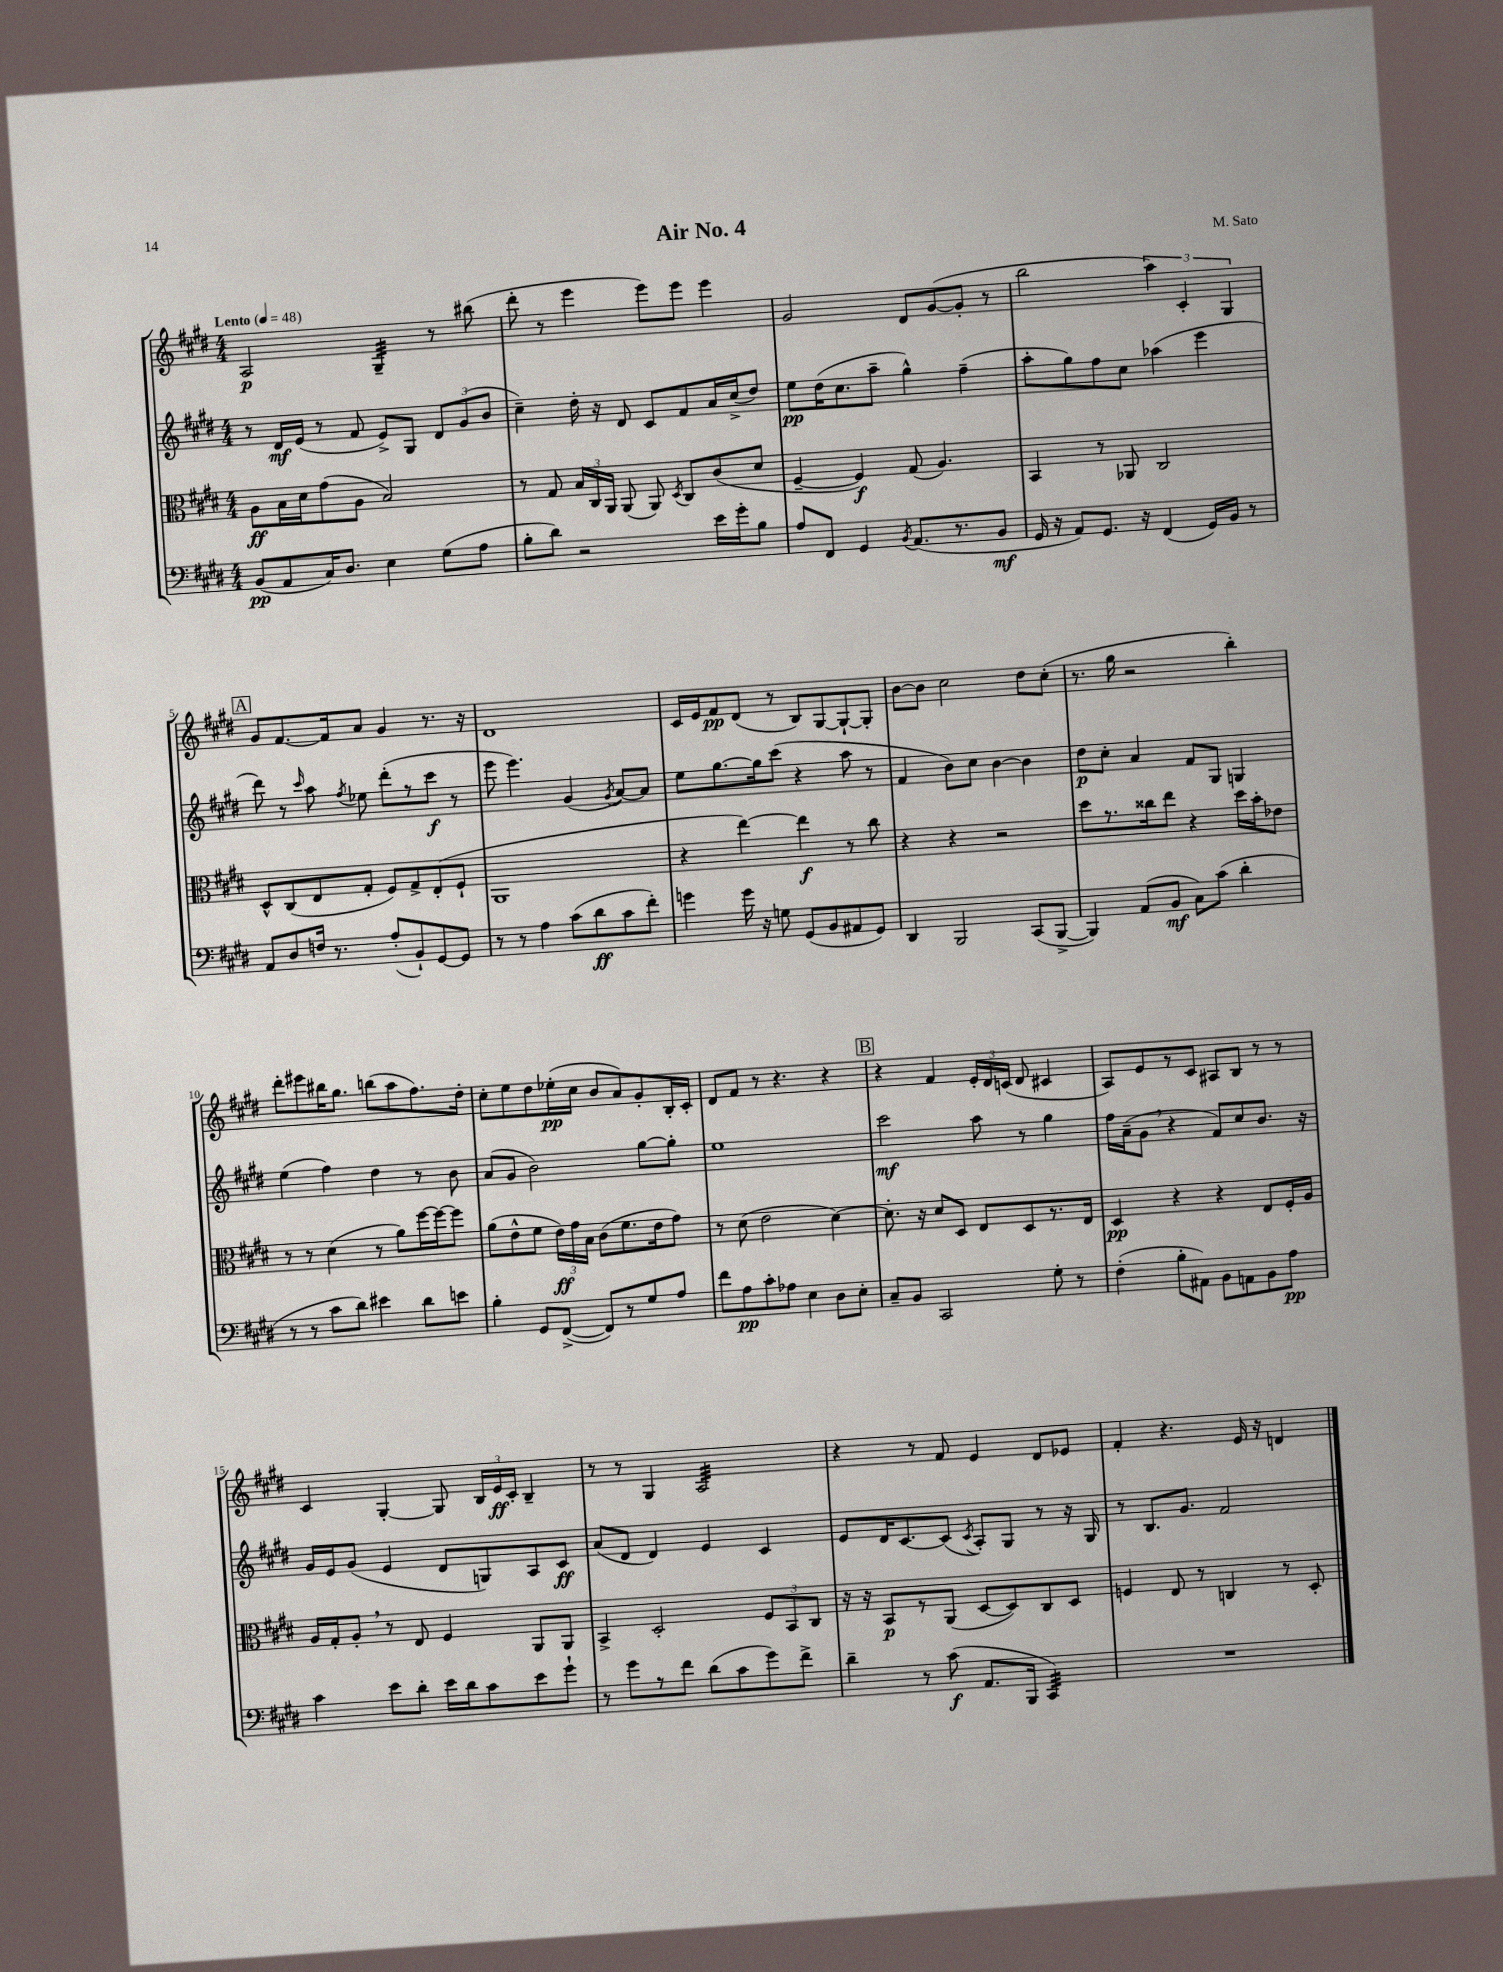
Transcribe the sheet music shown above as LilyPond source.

\header { title = "Air No. 4" composer = "M. Sato" }
<<
\new StaffGroup <<
\new Staff = "s0" {
    \clef treble \key e \major \numericTimeSignature \time 4/4 \tempo "Lento" 4 = 48
    \autoBeamOff a2\p gis4:32-- r8 bis''8( |
    dis'''8-. r8 e'''4 e'''8[) e'''8] e'''4 |
    gis'2 dis'8[ gis'8~( gis'8]-. r8 |
    b''2 \tuplet 3/2 { a''4) cis'4-. gis4 } |
    \mark \markup { \box "A" } gis'8[ fis'8.~ fis'16 a'8] gis'4 r8. r16 |
    dis'1 |
    cis'16[ e'16 fis'8\pp dis'8]( r8 b8[) gis8~ gis8~-! gis8]-. |
    b'8[~ b'8] cis''2 dis''8[ cis''8]-.( |
    r8. gis''16 r2 b''4-.) |
    dis'''8[-. eis'''8 bis''16 gis''8.] b''8[( a''8 fis''8.) dis''16]-. |
    cis''8[-. e''8 dis''8 ees''16-.\pp( cis''16] b'8[ a'8) gis'8-. b16-. cis'16]-. |
    dis'8[ fis'8] r8 r4. r4 |
    \mark \markup { \box "B" } r4 fis'4 \tuplet 3/2 { e'16[-. dis'16 c'16]( } dis'8 cis'4 |
    a8[) e'8 r8 cis'8] ais8[ b8] r8 r8 |
    cis'4 gis4~-. gis8 \tuplet 3/2 { b16[ e'16\ff cis'16]-. } b4-- |
    r8 r8 gis4 a2:32 |
    r4 r8 fis'8 e'4 dis'8[ ees'8] |
    fis'4-. r4. e'16 r16 d'4 \bar "|." |
}
\new Staff = "s1" {
    \clef treble \key e \major \numericTimeSignature \time 4/4
    \autoBeamOff r8 dis'16[\mf e'16]( r8 fis'8 e'8[->) gis8] \tuplet 3/2 { dis'8[ gis'8( b'8] } |
    cis''4--) dis''16-. r16 dis'8 cis'8[ fis'8 a'16 cis''16->( dis''8]) |
    e''8[\pp dis''16( cis''8. a''8]-- gis''4-^) fis''4--( |
    a''8[-. gis''8) fis''8 cis''8] aes''4( e'''4 |
    \mark \markup { \box "A" } dis'''8) r8 \grace { cis'''16 } a''8 \acciaccatura { fis''8 } ees''8 dis'''8[-.( r8 cis'''8]\f r8 |
    e'''8 e'''4.) gis'4( \acciaccatura { gis'8 } a'8[~) a'8] |
    e''8[ gis''8.~ gis''16 cis'''8]( r4 a''8 r8 |
    fis'4 b'8[) cis''8] b'4~ b'4 |
    dis''8[\p cis''8]-. a'4 fis'8[ gis8] g4 |
    e''4( fis''4) dis''4 r8 b'8 |
    a'8[( gis'8] b'2) gis''8[~ gis''8]-. |
    e''1 |
    \mark \markup { \box "B" } cis'''2\mf a''8 r8 gis''4 |
    fis''16[ a'16--( gis'8] \breathe r4 fis'8[) cis''8 b'8.] r16 |
    gis'16[ e'16 gis'8]( e'4 dis'8[ g8) a8 cis'8]\ff |
    a'8[( dis'8] dis'4) e'4 cis'4 |
    e'8[ dis'16 cis'8.~ cis'8]( \acciaccatura { cis'8 } a8[-.) gis8] r8 r16 gis16 |
    r8 b8.[ gis'8.] fis'2 \bar "|." |
}
\new Staff = "s2" {
    \clef alto \key e \major \numericTimeSignature \time 4/4
    \autoBeamOff a8[\ff b16 dis'16 gis'8( a8] b2) |
    r8 gis8 \tuplet 3/2 { b16[ cis16 a,16] } a,8( a,8) \acciaccatura { dis8 } cis8[ cis'8( dis'8] |
    fis4~-- fis4\f) gis8( a4.) |
    b,4 r8 aes,8 cis2 |
    \mark \markup { \box "A" } dis8[-^ cis8( e8 gis8]-. fis8[) gis8-> e8-.( fis8]-! |
    a,1 |
    r4 e''4~) e''4\f r8 cis''8 |
    r4 r4 r2 |
    dis''8[ r8. cisis''16 e''8] r4 dis''16[ b'16-. ees'8] |
    r8 r8 dis'4( r8 a'8[) fis''16~ fis''16~ fis''8] |
    a'8[( e'8-^ fis'8] \tuplet 3/2 { e'16[\ff) gis'16 b16] } cis'8[( fis'8. e'16 gis'8]) |
    r8 dis'8( e'2 dis'4~) |
    \mark \markup { \box "B" } dis'8.-. r16 dis'8[ dis8] e8[ dis8 r8. e16] |
    dis4\pp r4 r4 e8[ fis16-. a16] |
    a16[ gis16-. a8]-. \breathe r8 e8 fis4 a,8[ a,8] |
    b,4-> dis2-. \tuplet 3/2 { fis8[ b,8 cis8] } |
    r16 r16 b,8[\p r8 a,8]( dis8[~ dis8) cis8 dis8] |
    f4 e8 r8 c4 r8 dis8-. \bar "|." |
}
\new Staff = "s3" {
    \clef bass \key e \major \numericTimeSignature \time 4/4
    \autoBeamOff b,8[\pp( a,8 cis16) dis8.] e4 gis8[( a8] |
    b8[-. dis'8]) r2 e'16[ gis'16-. b8] |
    a8[ fis,8] gis,4 \acciaccatura { b,8 } a,8.[( r8. b,8]\mf |
    gis,16 r16 a,8[) gis,8.] r16 fis,4( gis,16[) b,16] r8 |
    \mark \markup { \box "A" } a,8[ dis8 f16] r8. a8[-.( b,8-!) gis,8~ gis,8] |
    r8 r8 a4 cis'8[( dis'8\ff cis'8 fis'8]-.) |
    g'4 g'16 r16 g8 gis,8[( b,8 ais,8 gis,8]) |
    dis,4 b,,2 cis,8[( b,,8]~-> |
    b,,4) a,8[( b,8]\mf cis8[) cis'8]( dis'4-. |
    r8 r8 cis'8[ dis'8]) eis'4 dis'8[ e'8] |
    b4-. gis,8[ fis,8]~->( fis,8[) r8 gis8 a8] |
    fis'8[ a8\pp cis'8-. aes8] e4 dis8[ e8]-. |
    \mark \markup { \box "B" } cis8[-- b,8] cis,2 gis8-. r8 |
    fis4-.( b8[-. ais,8]) b,8[ a,8 b,8 a8]\pp |
    cis'4 e'8[ dis'8]-. e'16[ dis'16 cis'8 e'8 gis'8]-! |
    r8 gis'8[ r8 fis'8] dis'8[( cis'8 gis'8) fis'8]-> |
    dis'4-- r8 cis'8\f( a,8.[ b,,16] cis,4:32) |
    R1 \bar "|." |
}
>>
>>
